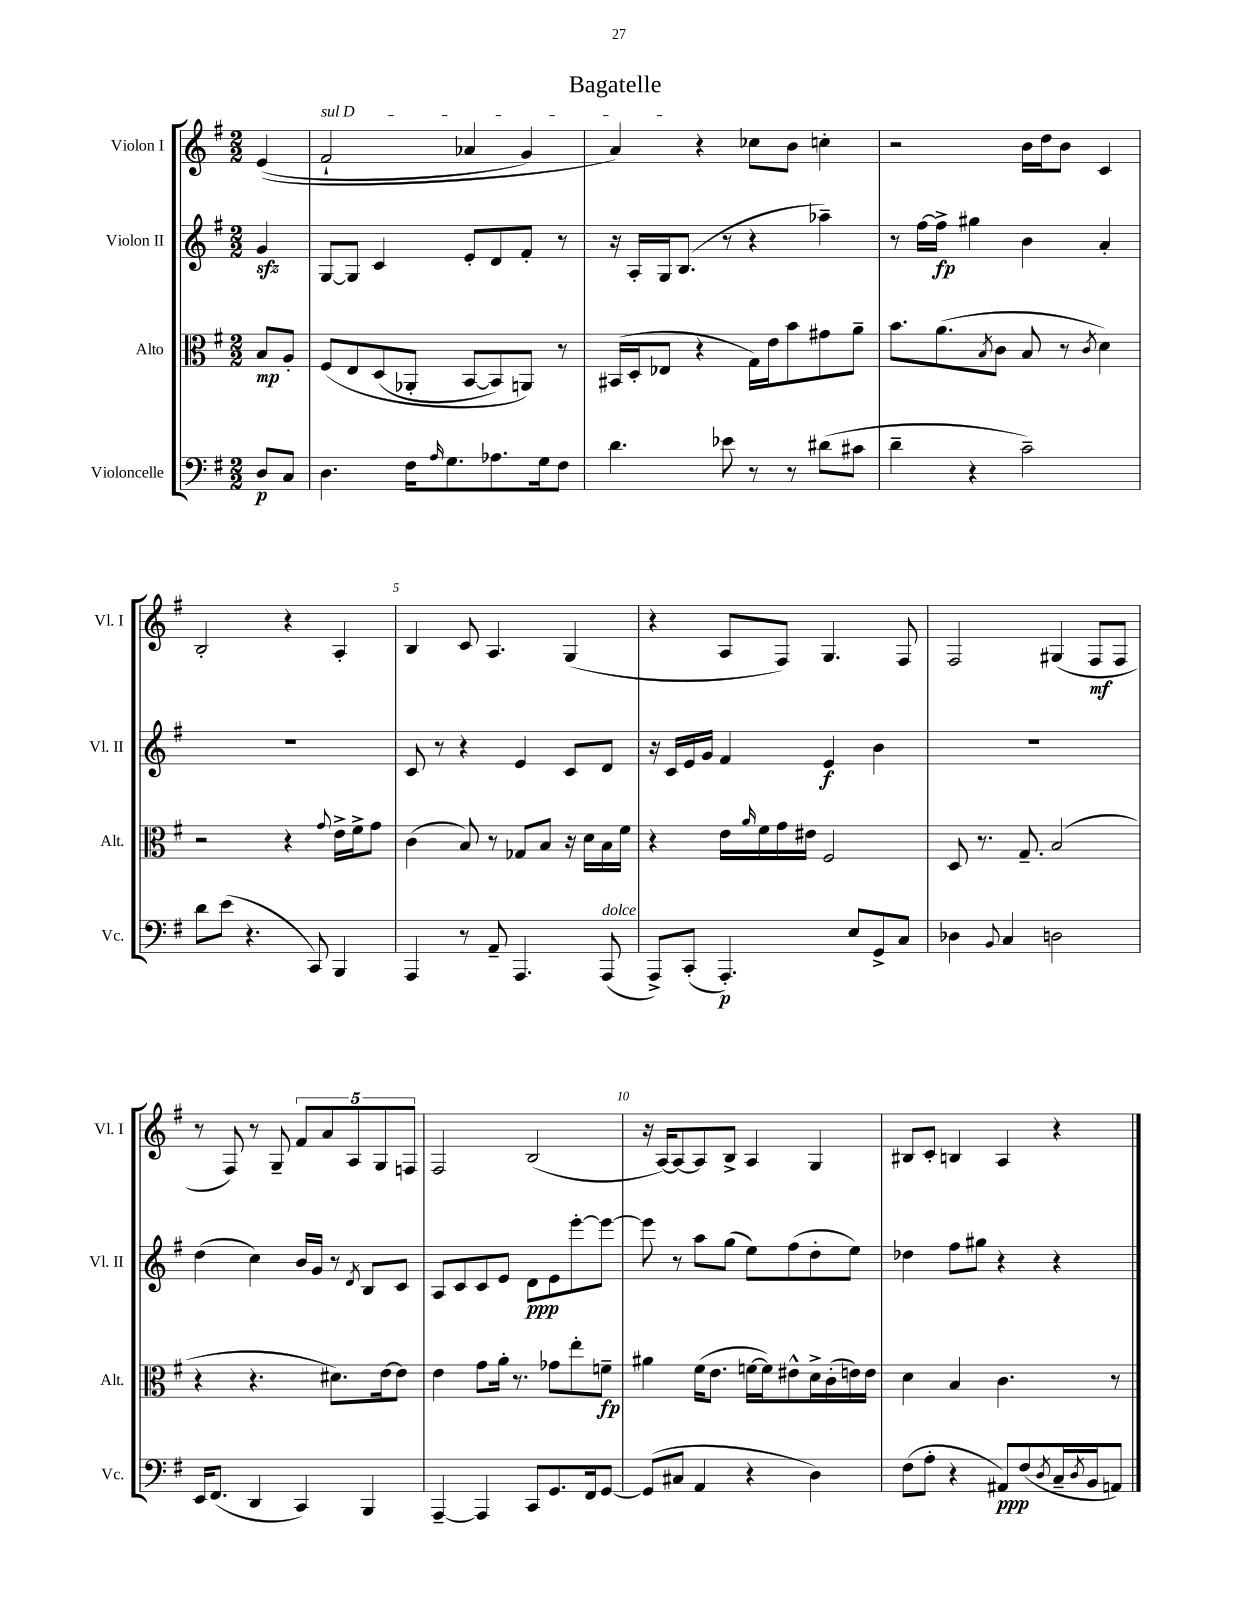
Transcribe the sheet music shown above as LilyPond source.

\header { title = "Bagatelle" }
<<
\new StaffGroup <<
\new Staff = "s0" \with { instrumentName = "Violon I" shortInstrumentName = "Vl. I" } {
    \clef treble \key g \major \numericTimeSignature \time 2/2 \partial 4
    e'4(\( |
    \once \override TextSpanner.bound-details.left.text = \markup { \italic "sul D" } fis'2-!\startTextSpan aes'4 g'4) |
    a'4\stopTextSpan\) r4 ces''8 b'8 c''4-. |
    r2 b'16 d''16 b'8 c'4 |
    b2-. r4 a4-. |
    b4 c'8 a4. g4( |
    r4 a8 fis8) g4. fis8 |
    fis2 gis4( fis8\mf fis8 |
    r8 fis8) r8 g8-- \tuplet 5/4 { fis'8 a'8 a8 g8 f8 } |
    fis2 b2( |
    r16 a16~) a8~ a8 b8-> a4 g4 |
    bis8 c'8-. b4 a4 r4 \bar "|." |
}
\new Staff = "s1" \with { instrumentName = "Violon II" shortInstrumentName = "Vl. II" } {
    \clef treble \key g \major \numericTimeSignature \time 2/2 \partial 4
    g'4\sfz |
    g8~ g8 c'4 e'8-. d'8 fis'8-. r8 |
    r16 a16-. g16 b8.( r8 r4 aes''4--) |
    r8 fis''16~ fis''16->\fp gis''4 b'4 a'4-. |
    R1 |
    c'8 r8 r4 e'4 c'8 d'8 |
    r16 c'16 e'16 g'16 fis'4 e'4\f b'4 |
    R1 |
    d''4( c''4) b'16 g'16 r8 \acciaccatura { d'8 } b8 c'8 |
    a8 c'8 c'8 e'8 d'8\ppp e'8 e'''8~-. e'''8~ |
    e'''8 r8 a''8 g''8( e''8) fis''8( d''8-. e''8) |
    des''4 fis''8 gis''8 r4 r4 \bar "|." |
}
\new Staff = "s2" \with { instrumentName = "Alto" shortInstrumentName = "Alt." } {
    \clef alto \key g \major \numericTimeSignature \time 2/2 \partial 4
    b8\mp a8-. |
    fis8\( e8 d8( aes,8-. b,8~ b,8) a,8\) r8 |
    bis,16( d16-. ees8 r4 g16) e'16 b'8 gis'8 a'8-- |
    b'8. a'8.( \acciaccatura { b8 } c'8 b8 r8 \acciaccatura { c'8 } d'4) |
    r2 r4 \appoggiatura { g'8 } e'16-> fis'16-> g'8 |
    c'4( b8) r8 ges8 b8 r16 d'16 b16 fis'16 |
    r4 e'16 \grace { a'16 } fis'16 g'16 eis'16 fis2 |
    d8 r8. g8.-- b2( |
    r4 r4. dis'8.) e'16~ e'8 |
    e'4 g'8 a'16-. r8. ges'8 e''8-. f'8--\fp |
    ais'4 fis'16( e'8. f'16~ f'16) eis'8-^ d'16-> c'16-.( e'16) e'16 |
    d'4 b4 c'4. r8 \bar "|." |
}
\new Staff = "s3" \with { instrumentName = "Violoncelle" shortInstrumentName = "Vc." } {
    \clef bass \key g \major \numericTimeSignature \time 2/2 \partial 4
    d8\p c8 |
    d4. fis16 \grace { a16 } g8. aes8. g16 fis8 |
    d'4. ees'8 r8 r8 dis'8( cis'8 |
    d'4-- r4 c'2--) |
    d'8 e'8( r4. c,8) b,,4 |
    a,,4 r8 a,8-- a,,4. a,,8^\markup { \italic "dolce" }( |
    a,,8->) c,8-.( a,,4.-.\p) e8 g,8-> c8 |
    des4 \appoggiatura { b,8 } c4 d2 |
    e,16 fis,8.( d,4 c,4) b,,4 |
    a,,4~-- a,,4 c,8 g,8. fis,16 g,8~ |
    g,8( cis8 a,4 r4 d4) |
    fis8( a8-. r4 ais,8\ppp) fis8( \acciaccatura { d8 } c16-- \acciaccatura { d8 } b,16 a,8) \bar "|." |
}
>>
>>
\layout { \context { \Score \override BarNumber.break-visibility = ##(#f #t #t) barNumberVisibility = #(every-nth-bar-number-visible 5) } }
